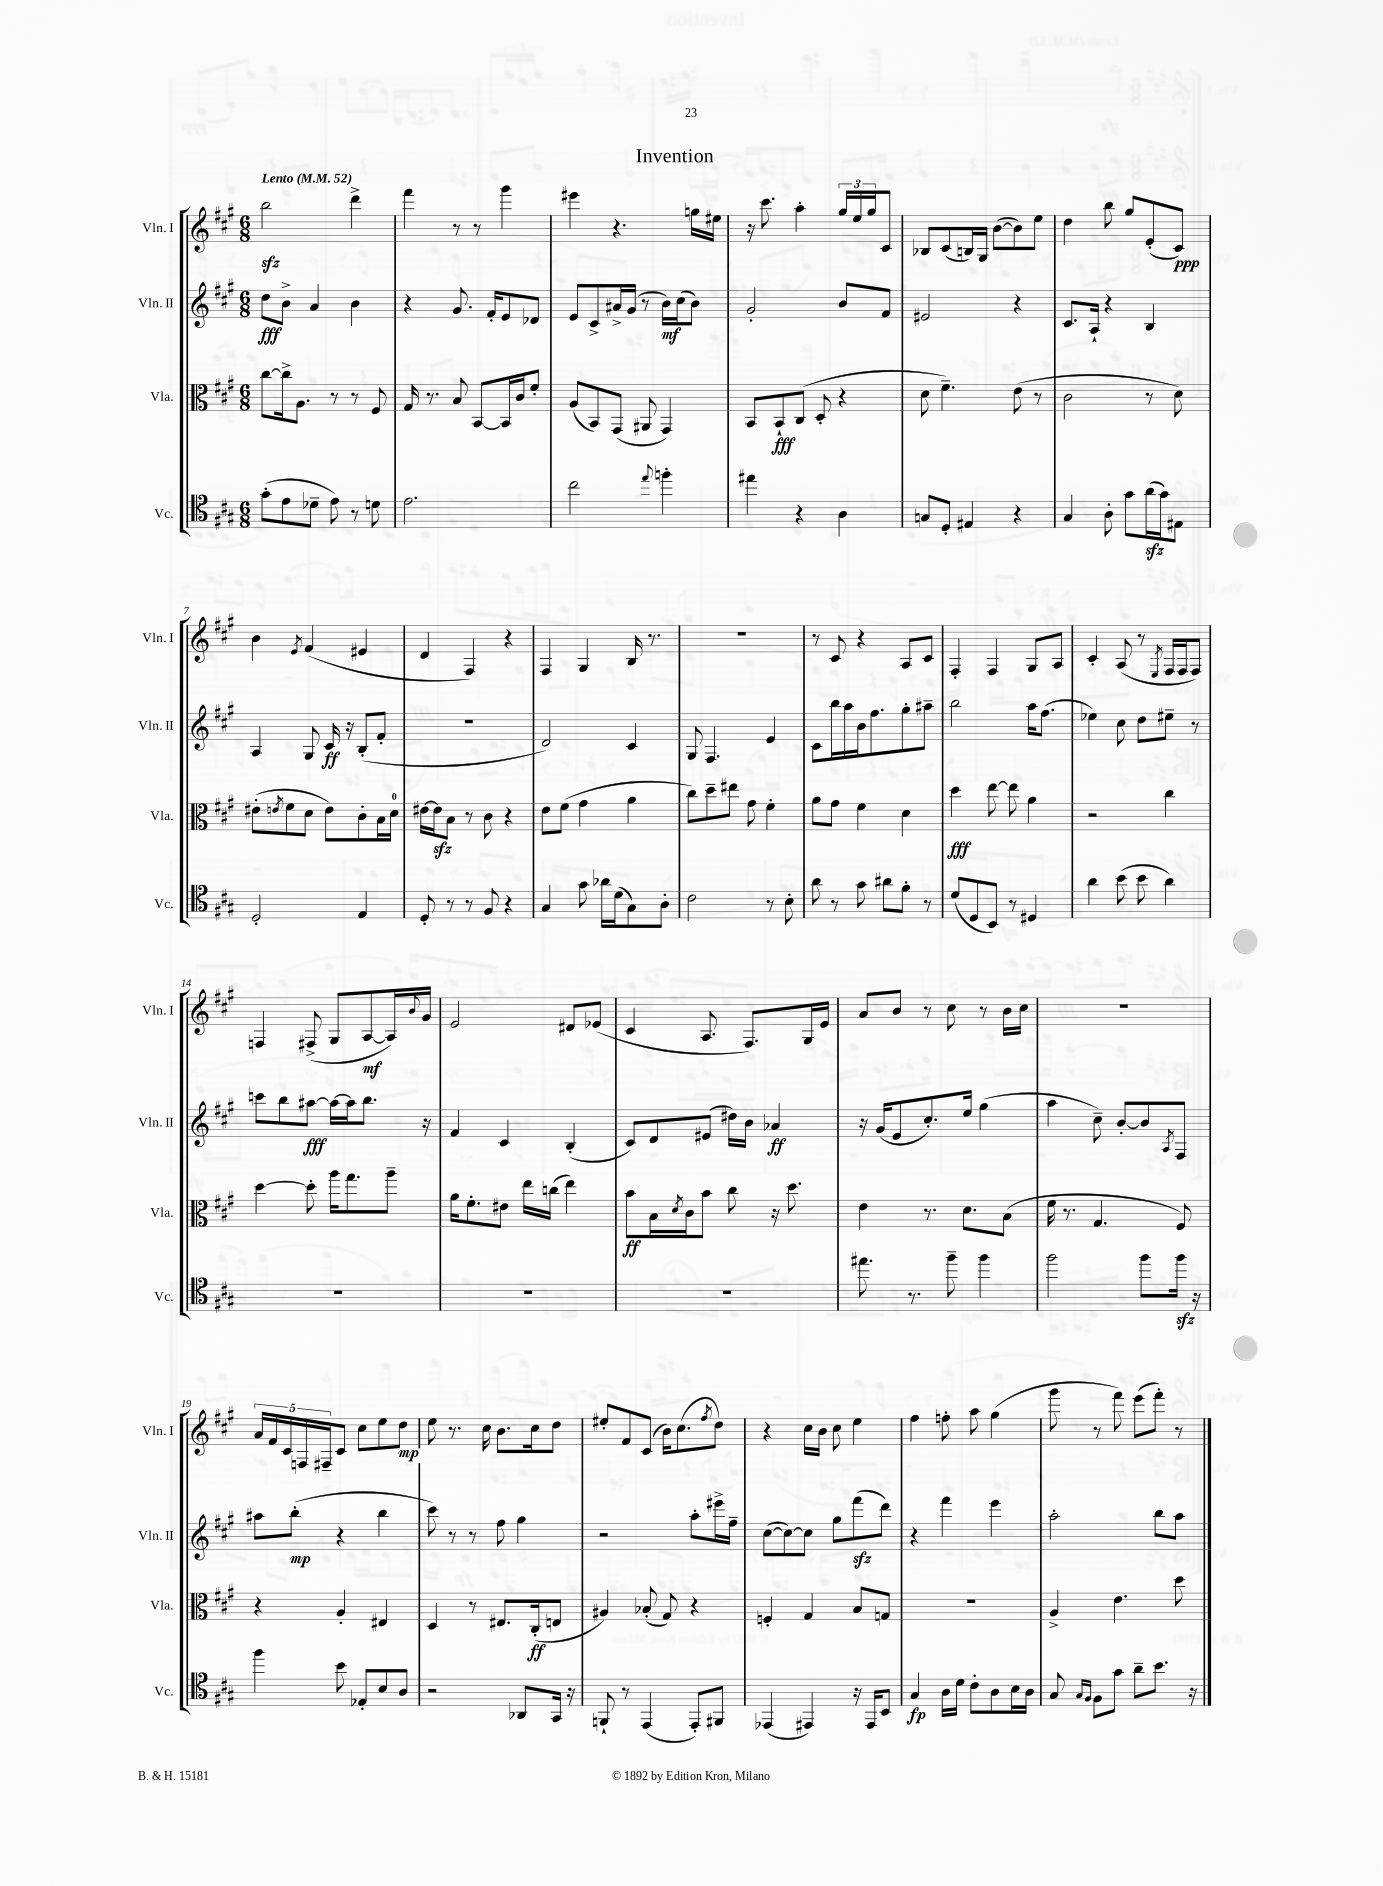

**kern	**kern	**kern	**kern
*staff4	*staff3	*staff2	*staff1
*clefC4	*clefC3	*clefG2	*clefG2
*k[f#c#g#]	*k[f#c#g#]	*k[f#c#g#]	*k[f#c#g#]
*M6/8	*M6/8	*M6/8	*M6/8
*MM52	*MM52	*MM52	*MM52
(8g#'	[8cc#	8dd	2bb
8e	16cc#^]	8b^	.
.	8.A	.	.
8d-~	.	4a	.
8e)	8r	.	.
8r	8r	4b	4ddd^
8d	8F#	.	.
=	=	=	=
2.e	16G#	4r	4fff#
.	8.r	.	.
.	8B	8.g#	8r
.	[8BB	.	8r
.	.	16f#'	.
.	16BB]	8e	4ggg#
.	16c#	.	.
.	8f#'	8d-	.
=	=	=	=
2cc#	(8A	8e	4eee#
.	8BB)	8c#^	.
.	(8GG#	16a#^	4.r
.	.	(16g#	.
.	8AA#	8r	.
8qqee	.	.	.
4ff'	4GG#)	16b)	.
.	.	(16cc#	.
.	.	8b)	16gg
.	.	.	16ee#
=	=	=	=
4ee#	8BB	2g#'	16r
.	.	.	8.ccc#
.	8BB`	.	.
4r	(8C#	.	4aa'
.	8D'	.	.
4A	4r	8b	24gg#
.	.	.	24ee
.	.	.	24gg#
.	.	8f#	8c#
=	=	=	=
8G	8d	2e#	8B-
8D'	4.f#~)	.	(8c#
4E#	.	.	16B)
.	.	.	16G#
.	.	.	([8b
4r	(8e	4r	8b])
.	8r	.	8ee
=	=	=	=
4G#	2c#	8.c#	4dd
.	.	16A`	.
8A'	.	4r	8bb
8g#	.	.	8gg#
(16a	8r	4B	(8e'
16g#)	.	.	.
8E#	8d)	.	8c#)
=	=	=	=
2D'	(8e#'	4A	4b
.	8qe	.	.
.	8f#	.	.
.	.	.	8qe
.	8d	8G#	(4f#
.	8e)	16c#	.
.	.	16r	.
4E	8c#'	(8B'	4e#
.	16B	8f#'	.
.	16d	.	.
=	=	=	=
8D'	[16e#	2.r	4d
.	16e#]	.	.
8r	8B	.	.
8r	8r	.	4F#)
8F#	8c#	.	.
4r	4r	.	4r
=	=	=	=
4G#	8e	2d)	4F#
.	(8f#	.	.
8g#	4g#	.	4G#
16a-	.	.	.
(16d	.	.	.
8G#)	4a	4c#	16B
.	.	.	8.r
8A'	.	.	.
=	=	=	=
2c#	8cc#)	8G#	2.r
.	8dd~	4.F#	.
.	8ee#	.	.
.	8g#	.	.
8r	4f#'	4e	.
8B'	.	.	.
=	=	=	=
8a	8a	8c#	8r
8r	8g#	16bb	8c#
.	.	16aa	.
8g#	4f#	16b	4r
.	.	8.ff#	.
8a#	.	.	.
8f#'	4d	8gg#'	8A
8r	.	8aa#~	8c#
=	=	=	=
(8d	4dd	2bb	4F#'
8D	.	.	.
8BB)	[8ee	.	4F#
8r	8ee]	.	.
4D#	4a	16aa	8G#
.	.	(8.ff#	.
.	.	.	8A
=	=	=	=
4a	2r	4ee-)	4c#'
(8b	.	8cc#	(8A
8b	.	8dd	8r
.	.	.	8qE
4a)	4cc#	8ee#~	16F#
.	.	.	16F#
.	.	8r	8F#)
=	=	=	=
2.r	[4dd	8ccc	4F
.	.	8bb	.
.	8dd']	[8aa#	(8F#^
.	16aa	16aa#_	8G#
.	8.gg#	16aa#]	.
.	.	8.bb	[8A
.	8aa~	.	16A])
.	.	.	8qqb
.	.	16r	16g#
=	=	=	=
2.r	16a	4f#	2e
.	8.f#'	.	.
.	8e#	4c#	.
.	16ee	.	.
.	(16cc	.	.
.	4ee)	(4B'	8d#
.	.	.	(8e-
=	=	=	=
2.r	8b	8c#)	4c#
.	16B	8d	.
.	8qd	.	.
.	16c#	.	.
.	8b	(8e#	8.A
.	8cc#	16dd#)	.
.	.	16b	8.F#)
.	16r	4a-	.
.	8.dd	.	.
.	.	.	16G#
.	.	.	16e
=	=	=	=
8.ee#	4e	16r	8a
.	.	(16g#	.
.	.	8e	8b
8.r	.	.	.
.	8.r	8.cc#')	8r
8ff#~	.	.	8cc#
.	8.d	16ee	.
4ff#	.	(4gg#	8r
.	(8B	.	16b
.	.	.	16cc#
=	=	=	=
2ff#	16f#	4aa	2.r
.	8.r	.	.
.	4.G#	8cc#~)	.
.	.	[8b'	.
8ff#	.	8b]	.
.	.	8qA	.
16ff#	8F#)	8F#	.
16r	.	.	.
=	=	=	=
4ff#	4r	8aa#	20a
.	.	.	20f#
.	.	.	20c#
.	.	(8bb'	.
.	.	.	20F
.	.	.	20F#~
8b	4A'	4r	8c#
8E-'	.	.	8cc#
8B	4E#	4bb	8ee
8A	.	.	8dd
=	=	=	=
2r	4D	8ccc#)	8ee
.	.	8r	8.r
.	8r	8r	.
.	.	.	16cc#
.	8.E#	8ff#	8.b
8AA-	.	4gg#	.
.	(16C#'	.	16cc#
16GG#	8E	.	8dd
16r	.	.	.
=	=	=	=
8FF`	4A#)	2r	8ee#'
8r	.	.	8f#
(4EE	(8B-'	.	(8c#
.	8G#)	.	16b)
.	.	.	(8.cc#
8EE')	4r	8aa'	.
.	.	.	8qff#
8FF#	.	16eee#^	8dd)
.	.	16ff#~	.
=	=	=	=
(4EE-	4F'	([8cc#	4r
.	.	8cc#_)	.
4EE#)	4G#	8cc#]	16cc#
.	.	.	16b
.	.	8gg#	8cc#
16r	8B	(8fff#	4ee
16EE#	.	.	.
8BB	8G	8ddd)	.
=	=	=	=
4G#	2.r	4r	4ff#
16A	.	4fff#	8ff'
16d	.	.	.
8c#'	.	.	8aa
8A	.	4eee	(4gg#
16B	.	.	.
16A	.	.	.
=	=	=	=
8G#	4A^	2aa'	8ggg#
16qqG#	.	.	.
16qqF#	.	.	.
8F#	.	.	8r
8g#	4.e	.	8fff#)
8a~	.	.	(8eee
8.b	.	8bb	8fff#')
.	8dd	8aa	8r
16r	.	.	.
==	==	==	==
*-	*-	*-	*-
